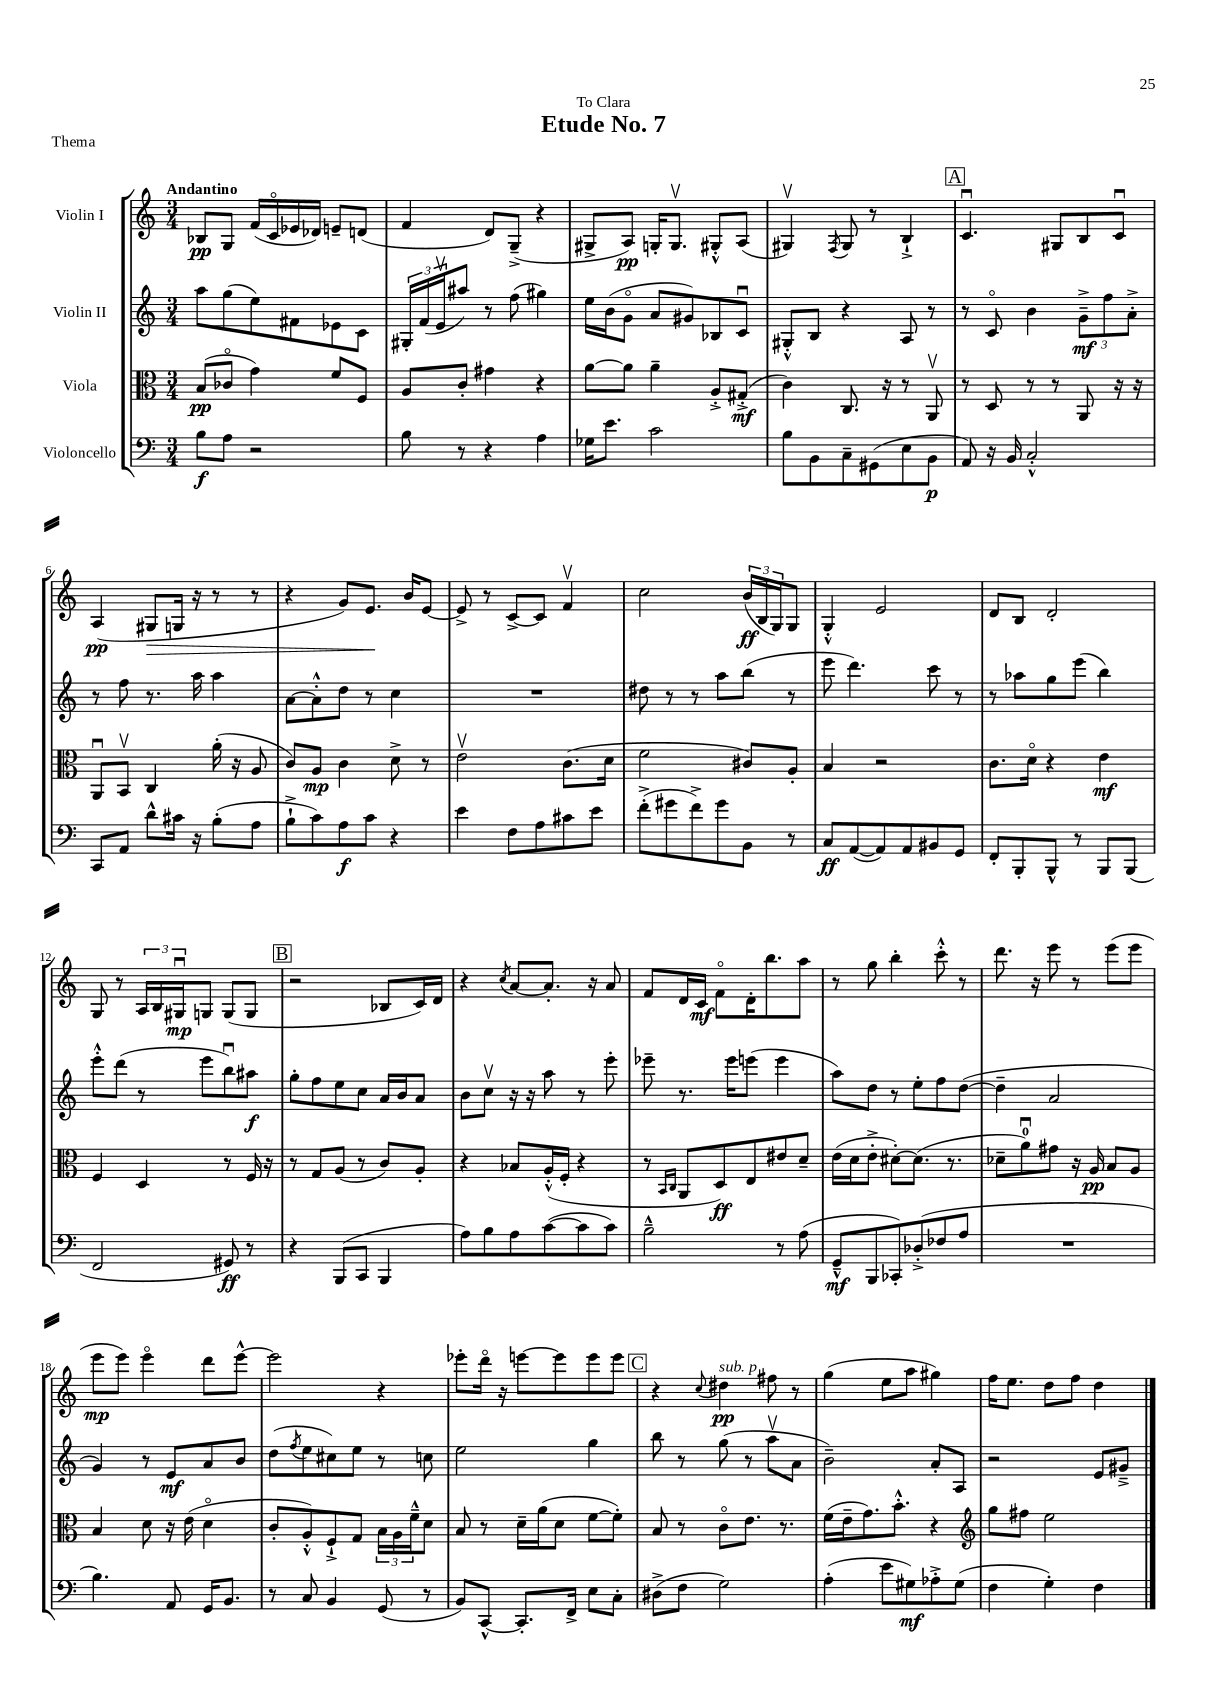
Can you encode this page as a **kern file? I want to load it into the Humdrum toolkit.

**kern	**kern	**kern	**kern
*staff4	*staff3	*staff2	*staff1
*clefF4	*clefC3	*clefG2	*clefG2
*k[]	*k[]	*k[]	*k[]
*M3/4	*M3/4	*M3/4	*M3/4
8B\L	(8B/L	8aa\L	8B-/L
8A\J	8c-o/J	(8gg\	8G/J
2r	4g\)	8ee\)	(16f/LL
.	.	.	16co/
.	.	8f#\	16e-/
.	.	.	16d-/JJ)
.	8f/L	8e-\	8e~/L
.	8F/J	8c\J	(8d/J
=	=	=	=
8B\	8A/L	24G#'/LL	4f/
.	.	(24f/	.
.	.	24ev/J	.
8r	8c'/J	8aa#/J)	.
4r	4g#\	8r	8d/L)
.	.	(8ff\	(8G~^/J
4A\	4r	4gg#\)	4r
=	=	=	=
16G-\LK	[8a\L	16ee\LL	8G#^/L
8.e\J	.	(16b\J	.
.	8a\]J	8go\J	8A/J)
2c\	4a~\	8a/L	16G'/LK
.	.	.	8.Gv/J
.	.	8g#/)	.
.	8A'^/L	8B-/	8G#'^^/L
.	(8G#'^/J	8cu/J	(8A/J
=	=	=	=
8B\L	4c\)	8G#'^^/L	4G#v/)
8BB\	.	8B/J	.
.	.	.	8qF/
8C~\	8.C/	4r	8G#/
(8GG#\	.	.	8r
.	16r	.	.
8E\	8r	8A/	4B`^/
8BB\J	8AAv/	8r	.
=	=	=	=
8AA/)	8r	8r	4.cu/
16r	8D/	8co/	.
16BB/	.	.	.
2C'^^/	8r	4b\	.
.	8r	.	8G#/L
.	8AA/	12g~^\L	8B/
.	.	12ff\	.
.	16r	.	8cu/J
.	.	12a'^\J	.
.	16r	.	.
=	=	=	=
8CC/L	8AAu/L	8r	(4A/
8AA/J	8BBv/J	8ff\	.
8d^^\L	4C/	8.r	8G#/L
16c#\Jk	.	.	16G/Jk
16r	.	16aa\	16r
(8B'\L	(16a'\	4aa\	8r
.	16r	.	.
8A\J	8A/	.	8r
=	=	=	=
8B`^\L	8c/L)	[8a\L	4r
8c\)	8A/J	8a'^^\]	.
8A\	4c\	8dd\J	8g/L)
8c\J	.	8r	8.e/J
4r	8d^\	4cc\	.
.	.	.	16b/LK
.	8r	.	[8e/J
=	=	=	=
4e\	2ev\	2.r	8e^/]
.	.	.	8r
8F\L	.	.	[8c^/L
8A\	.	.	8c/]J
8c#\	(8.c\L	.	4fv/
8e\J	.	.	.
.	16d\Jk	.	.
=	=	=	=
(8f'^\L	2f\	8dd#\	2cc\
8g#\	.	8r	.
8f^\)	.	8r	.
8g#\	.	8aa\L	.
8BB\J	8c#/L)	(8bb\J	(24b/LL
.	.	.	24B/
.	.	.	24G/J)
8r	8A'/J	8r	8G/J
=	=	=	=
8C/L	4B/	8eee\	4G'^^/
([8AA/	.	4.ddd\)	.
8AA/])	2r	.	2e/
8AA/	.	.	.
8BB#/	.	8ccc\	.
8GG/J	.	8r	.
=	=	=	=
8FF'/L	8.c\L	8r	8d/L
8BBB'/	.	8aa-\L	8B/J
.	16do\Jk	.	.
8BBB^^/J	4r	8gg\	2d'/
8r	.	(8eee\J	.
8BBB/L	4e\	4bb\)	.
(8BBB/J	.	.	.
=	=	=	=
2FF/	4F/	8eee'^^\L	8G/
.	.	(8ddd\J	8r
.	4D/	8r	24A/LL
.	.	.	24B/
.	.	.	24G#u/J
.	.	8eee\L	8G/J
8GG#/)	8r	8bbu\)	(8G/L
8r	16F/	8aa#\J	8G/J
.	16r	.	.
=	=	=	=
4r	8r	8gg'\L	2r
.	8G/L	8ff\	.
(8BBB/L	(8A/J	8ee\	.
8CC/J	8r	8cc\J	.
4BBB/	8c/L)	16a/LL	8B-/L
.	.	16b/J	.
.	8A'/J	8a/J	16c/L)
.	.	.	16d/JJ
=	=	=	=
8A\L)	4r	8b\L	4r
8B\	.	8ccv\J	.
.	.	.	8qcc/
8A\	8B-/L	16r	[8a/L
.	.	16r	.
([8c\	(16A'^^/L	8aa\	8.a'/]J
.	16F'/JJ	.	.
8c\]	4r	8r	.
.	.	.	16r
8c\J)	.	8eee'\	8a/
=	=	=	=
2B~^^\	8r	8eee-~\	8f/L
.	16qqBB/LL	.	.
.	16qqC/JJ	.	.
.	8AA/L	8.r	16d/L
.	.	.	16c/JJ
.	8D/)	.	8fo\L
.	.	16eee-\LK	.
.	8E/	(8eee\J	16d'\K
.	.	.	8.bb\
8r	8e#/	4eee\	.
(8A\	8d~/J	.	8aa\J
=	=	=	=
8GG~^^/L	(16e\LL	8aa\L)	8r
.	16d\J	.	.
8BBB/	8e'^\J	8dd\J	8gg\
8CC-'/)	[8d#'\L)	8r	4bb'\
(8D-'^/	(8.d#\]J	8ee'\L	.
8F-/	.	8ff\	8ccc'^^\
.	8.r	.	.
8A/J	.	([8dd\J	8r
=	=	=	=
2.r	8d-~\L	4dd~\]	8.ddd\
.	8au\)	.	.
.	.	.	16r
.	8g#\J	2a/	8eee\
.	16r	.	8r
.	16A/	.	.
.	8B/L	.	(8eee\L
.	8A/J	.	8eee\J
=	=	=	=
4.B\)	4B/	4g/)	8eee\L
.	.	.	8eee\J)
.	8d\	8r	4eeeo\
8AA/	16r	8e/L	.
.	(16e\	.	.
16GG/LK	4do\	8a/	8ddd\L
8.BB/J	.	.	.
.	.	8b/J	[8eee^^\J
=	=	=	=
8r	8c'/L	(8dd\L	2eee\]
.	.	8qff/	.
8C/	8A'^^/)	8ee\	.
4BB/	8F`^/	8cc#\)	.
.	8G/J	8ee\J	.
(8GG/	24B\LL	8r	4r
.	24A\	.	.
.	24f~^^\J	.	.
8r	8d\J	8cc\	.
=	=	=	=
8BB/L)	8B/	2ee\	8eee-'\L
[8CC^^/J	8r	.	16dddo\Jk
.	.	.	16r
8.CC'/]L	16d~\LL	.	[8eee\L
.	(16a\J	.	.
.	8d\J	.	8eee\]
16FF^/Jk	.	.	.
8E\L	[8f\L	4gg\	8eee\
8C'\J	8f'\]J)	.	8eee\J
=	=	=	=
(8D#^\L	8B/	8bb\	4r
8F\J	8r	8r	.
.	.	.	8qqcc/
2G\)	8co\L	(8gg\	4dd#\
.	8.e\J	8r	.
.	.	8aav\L	8ff#\
.	8.r	.	.
.	.	8a\J	8r
=	=	=	=
(4A'\	(16f\LL	2b~\)	(4gg\
.	16e~\J	.	.
.	8.g\)	.	.
8e\L	.	.	8ee\L
.	8.b'^^\J	.	.
8G#\)	.	.	8aa\J
8A-'^\	4r	8a'/L	4gg#\)
(8G#\J	.	8A/J	.
=	=	=	=
*	*clefG2	*	*
4F\	8gg\L	2r	16ff\LK
.	.	.	8.ee\J
.	8ff#\J	.	.
4G'\)	2ee\	.	8dd\L
.	.	.	8ff\J
4F\	.	8e/L	4dd\
.	.	8g#~^/J	.
==	==	==	==
*-	*-	*-	*-
